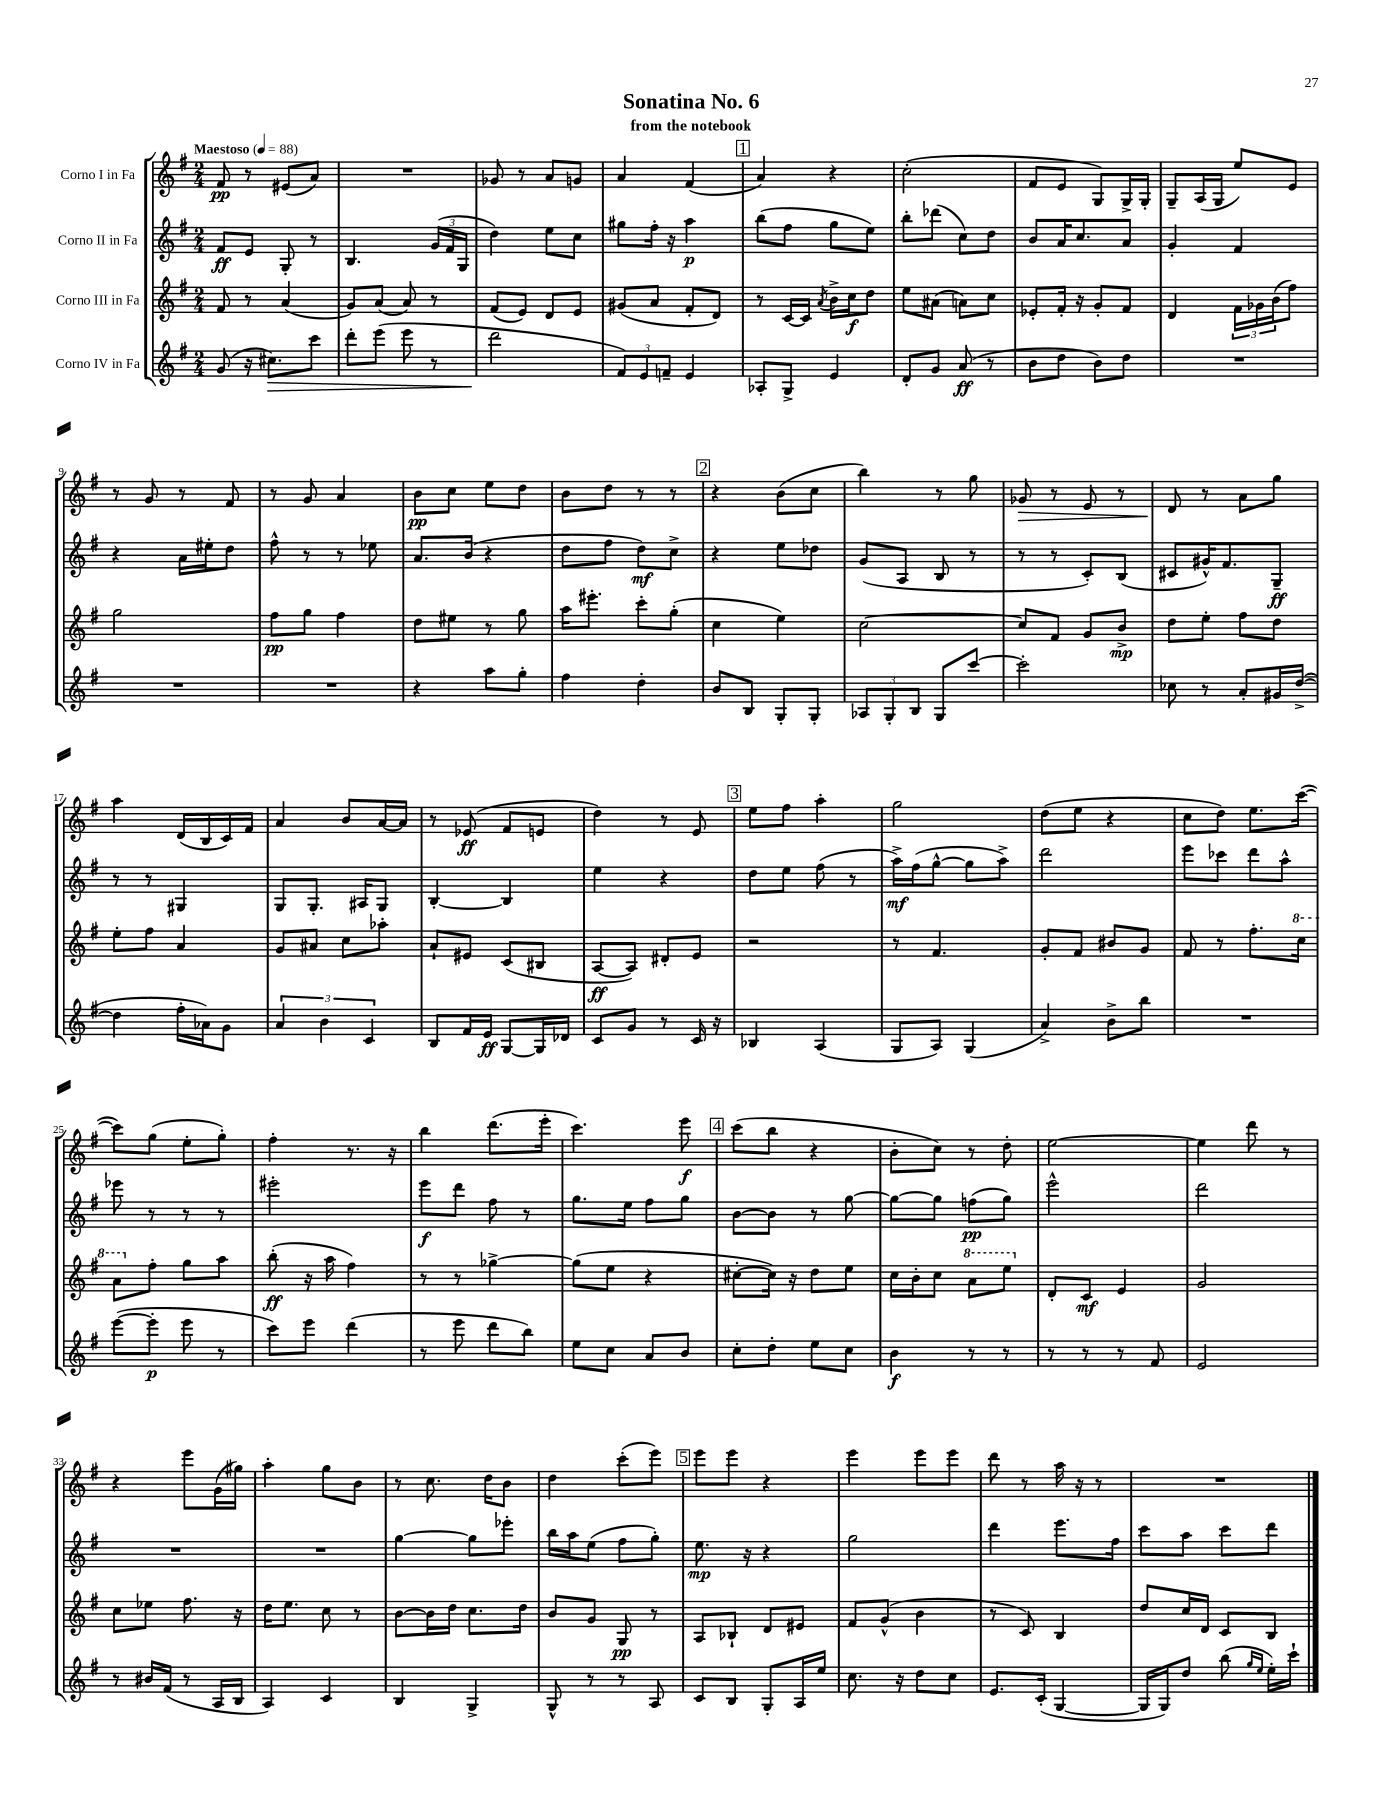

**kern	**kern	**kern	**kern
*staff4	*staff3	*staff2	*staff1
*clefG2	*clefG2	*clefG2	*clefG2
*k[f#]	*k[f#]	*k[f#]	*k[f#]
*M2/4	*M2/4	*M2/4	*M2/4
*MM88	*MM88	*MM88	*MM88
(8g	8f#	8f#	8f#
16r	8r	8e	8r
8.cc#)	.	.	.
.	(4a	8G'	(8e#
8ccc	.	8r	8a)
=	=	=	=
8ddd'	8g)	4.B	2r
(8eee	(8a	.	.
8eee	8a)	.	.
8r	8r	(24g	.
.	.	24f#	.
.	.	24G	.
=	=	=	=
2ddd	(8f#	4dd)	8g-
.	8e)	.	8r
.	8d	8ee	8a
.	8e	8cc	8g
=	=	=	=
12f#)	(8g#	8gg#	4a
12e	.	.	.
.	8a	16ff#'	.
12f~	.	.	.
.	.	16r	.
4e	8f#'	4aa	(4f#
.	8d)	.	.
=	=	=	=
8A-'	8r	(8bb	4a)
8G^	[16c	8ff#	.
.	16c]	.	.
.	8qa	.	.
4e	16b^	8gg	4r
.	16cc	.	.
.	8dd	8ee)	.
=	=	=	=
8d'	8ee	8bb'	(2cc'
8g	(8a#	(8ddd-	.
(8a	8a)	8cc)	.
8r	8cc	8dd	.
=	=	=	=
8b	8e-'	8b	8f#
8dd	16f#'	16a	8e
.	16r	8.cc	.
8b)	8g'	.	8G)
8dd	8f#	8a	16G^
.	.	.	16G'
=	=	=	=
2r	4d	4g'	8G~
.	.	.	(16A
.	.	.	16G
.	24f#	4f#	8ee)
.	24g-	.	.
.	(24b	.	.
.	8ff#)	.	8e
=	=	=	=
2r	2gg	4r	8r
.	.	.	8g
.	.	16a	8r
.	.	16ee#'	.
.	.	8dd	8f#
=	=	=	=
2r	8ff#	8ff#^^	8r
.	8gg	8r	8g
.	4ff#	8r	4a
.	.	8ee-	.
=	=	=	=
4r	8dd	8.a	8b
.	8ee#	.	8cc
.	.	(16b	.
8aa	8r	4r	8ee
8gg'	8gg	.	8dd
=	=	=	=
4ff#	16aa	8dd	8b
.	8.eee#'	.	.
.	.	8ff#	8dd
4dd'	8ccc'	8dd)	8r
.	(8gg'	8cc^	8r
=	=	=	=
8b	4cc	4r	4r
8B	.	.	.
8G'	4ee)	8ee	(8b
8G'	.	8dd-	8cc
=	=	=	=
12A-	[2cc	(8g	4bb)
12G'	.	.	.
.	.	8A	.
12B	.	.	.
8G	.	8B	8r
[8ccc	.	8r	8gg
=	=	=	=
2ccc']	8cc]	8r	8g-
.	8f#	8r	8r
.	8g	8c')	8e
.	8b^	(8B	8r
=	=	=	=
8cc-	8dd	8c#	8d
8r	8ee'	16g#^^)	8r
.	.	8.f#	.
8a'	8ff#	.	8a
16g#	8dd	8G~	8gg
([16dd^	.	.	.
=	=	=	=
4dd]	8ee'	8r	4aa
.	8ff#	8r	.
16ff#'	4a	4G#	(16d
16a-)	.	.	16B
8g	.	.	16c)
.	.	.	16f#
=	=	=	=
6a	8g	8G	4a
.	8a#	8.G'	.
6b	.	.	.
.	8cc	.	8b
.	.	16A#	.
6c	.	.	.
.	8aa-'	8G	[16a
.	.	.	16a]
=	=	=	=
8B	8a`	[4B'	8r
16f#	8e#	.	(8e-
16e	.	.	.
[8G	(8c	4B]	8f#
16G]	8B#	.	8e
16d-	.	.	.
=	=	=	=
8c	[8A	4ee	4dd)
8g	8A])	.	.
8r	8d#'	4r	8r
16c	8e	.	8e
16r	.	.	.
=	=	=	=
4B-	2r	8dd	8ee
.	.	8ee	8ff#
(4A	.	(8ff#	4aa'
.	.	8r	.
=	=	=	=
8G	8r	16aa^)	2gg
.	.	(16ff#	.
8A)	4.f#	[8gg^^	.
(4G	.	8gg]	.
.	.	8aa^)	.
=	=	=	=
4a^)	8g'	2ddd	(8dd
.	8f#	.	8ee
8b^	8b#	.	4r
8bb	8g	.	.
=	=	=	=
2r	8f#	8eee	8cc
.	8r	8ccc-	8dd)
.	8.ff#'	8ddd	8.ee
.	.	8aa^^	.
.	16ccc	.	([16ccc
=	=	=	=
([8eee	8aa	8eee-	8ccc])
8eee']	8ff#'	8r	(8gg
8eee	8gg	8r	8ee'
8r	8aa	8r	8gg')
=	=	=	=
8ccc)	(8bb'	2eee#'	4ff#'
8eee	16r	.	.
.	16aa	.	.
(4ddd	4ff#)	.	8.r
.	.	.	16r
=	=	=	=
8r	8r	8eee	4bb
8eee	8r	8ddd	.
8ddd	[4gg-^	8ff#	(8.ddd
8bb)	.	8r	.
.	.	.	16eee'
=	=	=	=
8ee	(8gg-]	8.gg	4.ccc)
8cc	8ee	.	.
.	.	16ee	.
8a	4r	8ff#	.
8b	.	8gg	8eee
=	=	=	=
8cc'	[8cc#'	[8b	(8ccc
8dd'	16cc#])	8b]	8bb
.	16r	.	.
8ee	8dd	8r	4r
8cc	8ee	[8gg	.
=	=	=	=
4b	16cc	8gg_	8b'
.	16b'	.	.
.	8cc	8gg]	8cc)
8r	8aa	(8ff	8r
8r	8eee	8gg)	8dd'
=	=	=	=
8r	8d'	2eee^^	[2ee
8r	8c	.	.
8r	4e	.	.
8f#	.	.	.
=	=	=	=
2e	2g	2ddd	4ee]
.	.	.	8ddd
.	.	.	8r
=	=	=	=
8r	8cc	2r	4r
16b#	8ee-	.	.
(16f#	.	.	.
8r	8.ff#	.	8eee
16A	.	.	(16g
16B	16r	.	16gg#)
=	=	=	=
4A)	16dd	2r	4aa'
.	8.ee	.	.
4c	8cc	.	8gg
.	8r	.	8b
=	=	=	=
4B	[8b	[4gg	8r
.	16b]	.	8.cc
.	16dd	.	.
4G^	8.cc	8gg]	.
.	.	.	16dd
.	.	8eee-'	8b
.	16dd	.	.
=	=	=	=
8G^^	8b	16bb	4dd
.	.	16aa	.
8r	8g	(8ee	.
8r	8G	8ff#	(8ccc'
8A	8r	8gg')	8eee)
=	=	=	=
8c	8A	8.ee	8eee
8B	8B-`	.	8eee
.	.	16r	.
8G'	8d	4r	4r
16A	8e#	.	.
16ee	.	.	.
=	=	=	=
8.cc	8f#	2gg	4eee
.	(8g^^	.	.
16r	.	.	.
8dd	4b	.	8eee
8cc	.	.	8eee
=	=	=	=
8.e	8r	4ddd	8ddd
.	8c)	.	8r
(16c'	.	.	.
[4G	4B	8.eee	16aa
.	.	.	16r
.	.	.	8r
.	.	16ff#	.
=	=	=	=
16G]	8dd	8ccc	2r
16G)	.	.	.
8dd	16cc	8aa	.
.	16d	.	.
(8bb	8c	8ccc	.
16qqgg	.	.	.
16qqee	.	.	.
16ee')	8B	8ddd	.
16ccc`	.	.	.
==	==	==	==
*-	*-	*-	*-
